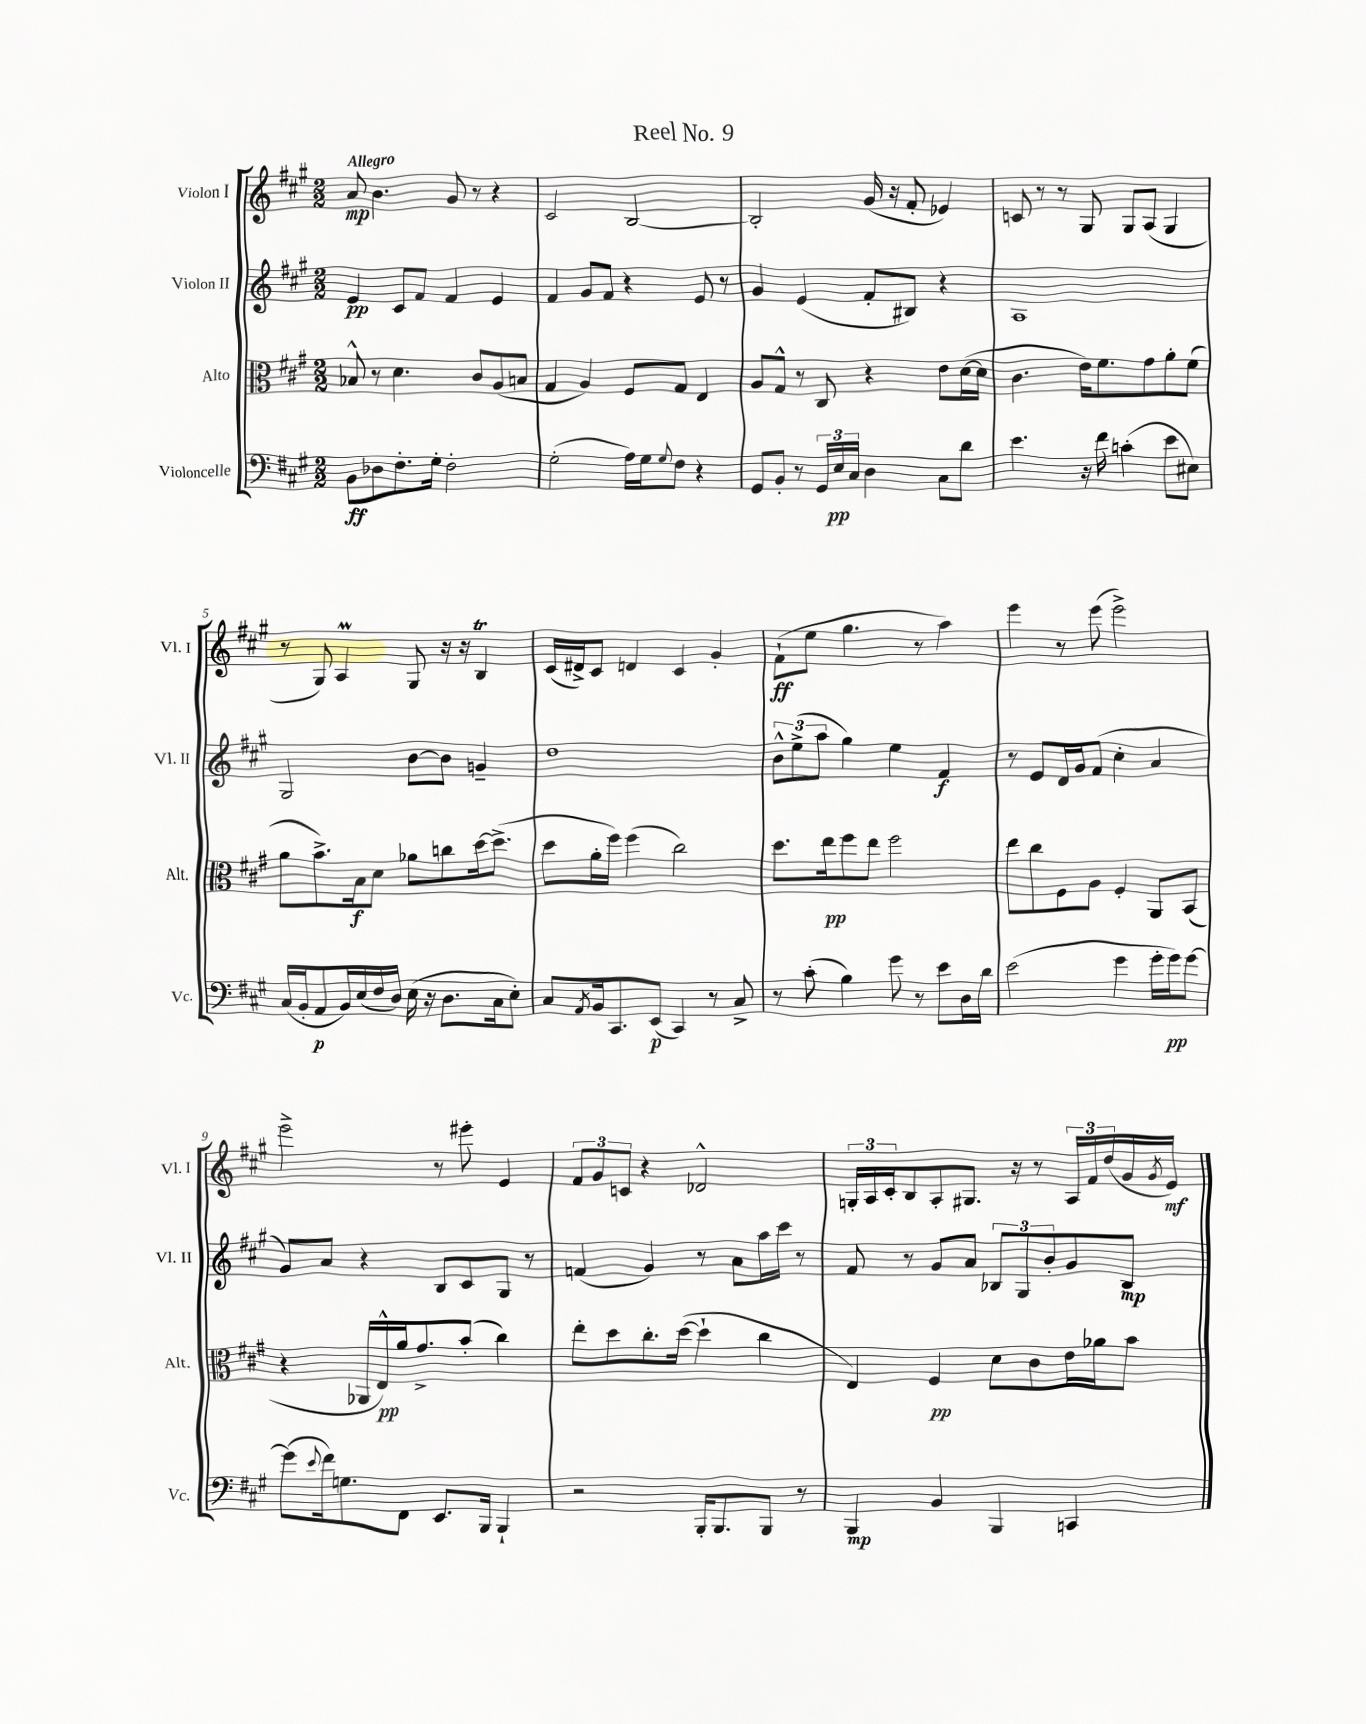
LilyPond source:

\header { title = "Reel No. 9" }
<<
\new StaffGroup <<
\new Staff = "s0" \with { instrumentName = "Violon I" shortInstrumentName = "Vl. I" } {
    \clef treble \key a \major \numericTimeSignature \time 2/2 \tempo "Allegro"
    a'8\mp b'4. gis'8 r8 r4 |
    cis'2 b2~ |
    b2-. gis'16( r16 fis'8-. ees'4) |
    c'8 r8 r8 gis8 gis8 a8( gis4 |
    r8 gis8) a4\prall gis8 r16 r16 b4\trill |
    cis'16( dis'16->) cis'8 d'4 cis'4 gis'4-. |
    fis'8-!\ff( e''8 gis''4. r8 a''4) |
    e'''4 r8 e'''8( e'''2->) |
    e'''2-> r8 eis'''8-. e'4 |
    \tuplet 3/2 { fis'8 gis'8 c'8 } r4 des'2-^ |
    \tuplet 3/2 { g16-. a16 cis'16-. } b8 a8-. gis8. r16 r8 \tuplet 3/2 { a16 fis'16 d''16( } gis'16 \acciaccatura { gis'8 } e'16\mf) \bar "|." |
}
\new Staff = "s1" \with { instrumentName = "Violon II" shortInstrumentName = "Vl. II" } {
    \clef treble \key a \major \numericTimeSignature \time 2/2
    e'4\pp cis'8 fis'8 fis'4 e'4 |
    fis'4 gis'8 fis'8 r4 e'8 r8 |
    gis'4 e'4( fis'8-. bis8) r4 |
    a1 |
    gis2 b'8~ b'8 g'4-- |
    d''1 |
    \tuplet 3/2 { b'8-^ e''8->( a''8 } gis''4) e''4 fis'4\f |
    r8 e'8 d'16 gis'16 fis'8( cis''4-. a'4 |
    gis'8) a'8 r4 b8 cis'8 gis8 r8 |
    f'4( gis'4) r8 a'8 a''16 cis'''16 r8 |
    fis'8 r8 gis'8 a'8 \tuplet 3/2 { bes8 gis8 b'8-. } gis'8 bes8\mp \bar "|." |
}
\new Staff = "s2" \with { instrumentName = "Alto" shortInstrumentName = "Alt." } {
    \clef alto \key a \major \numericTimeSignature \time 2/2
    bes8-^ r8 d'4. cis'8 a8( b8 |
    gis4 a4) fis8 gis8 e4 |
    a8 gis8-^ r8 cis8 r4 e'8 d'16~( d'16 |
    cis'4. e'16) fis'8. gis'8 a'8-. fis'8( |
    a'8 b'8.->) b16\f d'8 aes'8 c''8 d''16~ d''8.->( |
    d''8 a'16-. fis''16) fis''4( cis''2) |
    d''8. e''16\pp fis''8 e''8 fis''2 |
    e''8 cis''8 fis8 a8 fis4-. a,8 b,8( |
    r4 aes,16 e16-^\pp) a'16 gis'8.-> b'8-.( cis''4) |
    e''8-. d''8 cis''8.-. d''16~( d''4-! cis''4 |
    e4) fis4\pp d'8 cis'8 e'16 aes'16 b'8 \bar "|." |
}
\new Staff = "s3" \with { instrumentName = "Violoncelle" shortInstrumentName = "Vc." } {
    \clef bass \key a \major \numericTimeSignature \time 2/2
    b,8\ff des8 fis8.-. gis16-. fis2-. |
    gis2-.( a16) gis16 \appoggiatura { gis8 } fis8 r4 |
    gis,8 b,8-. r8 \tuplet 3/2 { gis,16 e16\pp cis16 } d4 cis8 d'8 |
    e'4. r16 fis'16 c'4-.( e'8 eis8) |
    cis16( b,16-. a,8\p b,16) e16( fis16 d16) e16( r16 d8. cis16 e8-.) |
    cis8 \acciaccatura { a,8 } b,16 cis,8. e,8\p( cis,4) r8 cis8-> |
    r8 cis'8-.( b4) gis'8 r8 e'8 d16 d'16 |
    e'2( gis'4 gis'16-. gis'16\pp) gis'8~ |
    gis'8( \appoggiatura { e'8 } fis'16) g8. fis,8 e,8. b,,16 b,,4-! |
    r2 b,,16-. b,,8. b,,8 r8 |
    b,,4\mp b,4 b,,4 c,4 \bar "|." |
}
>>
>>
